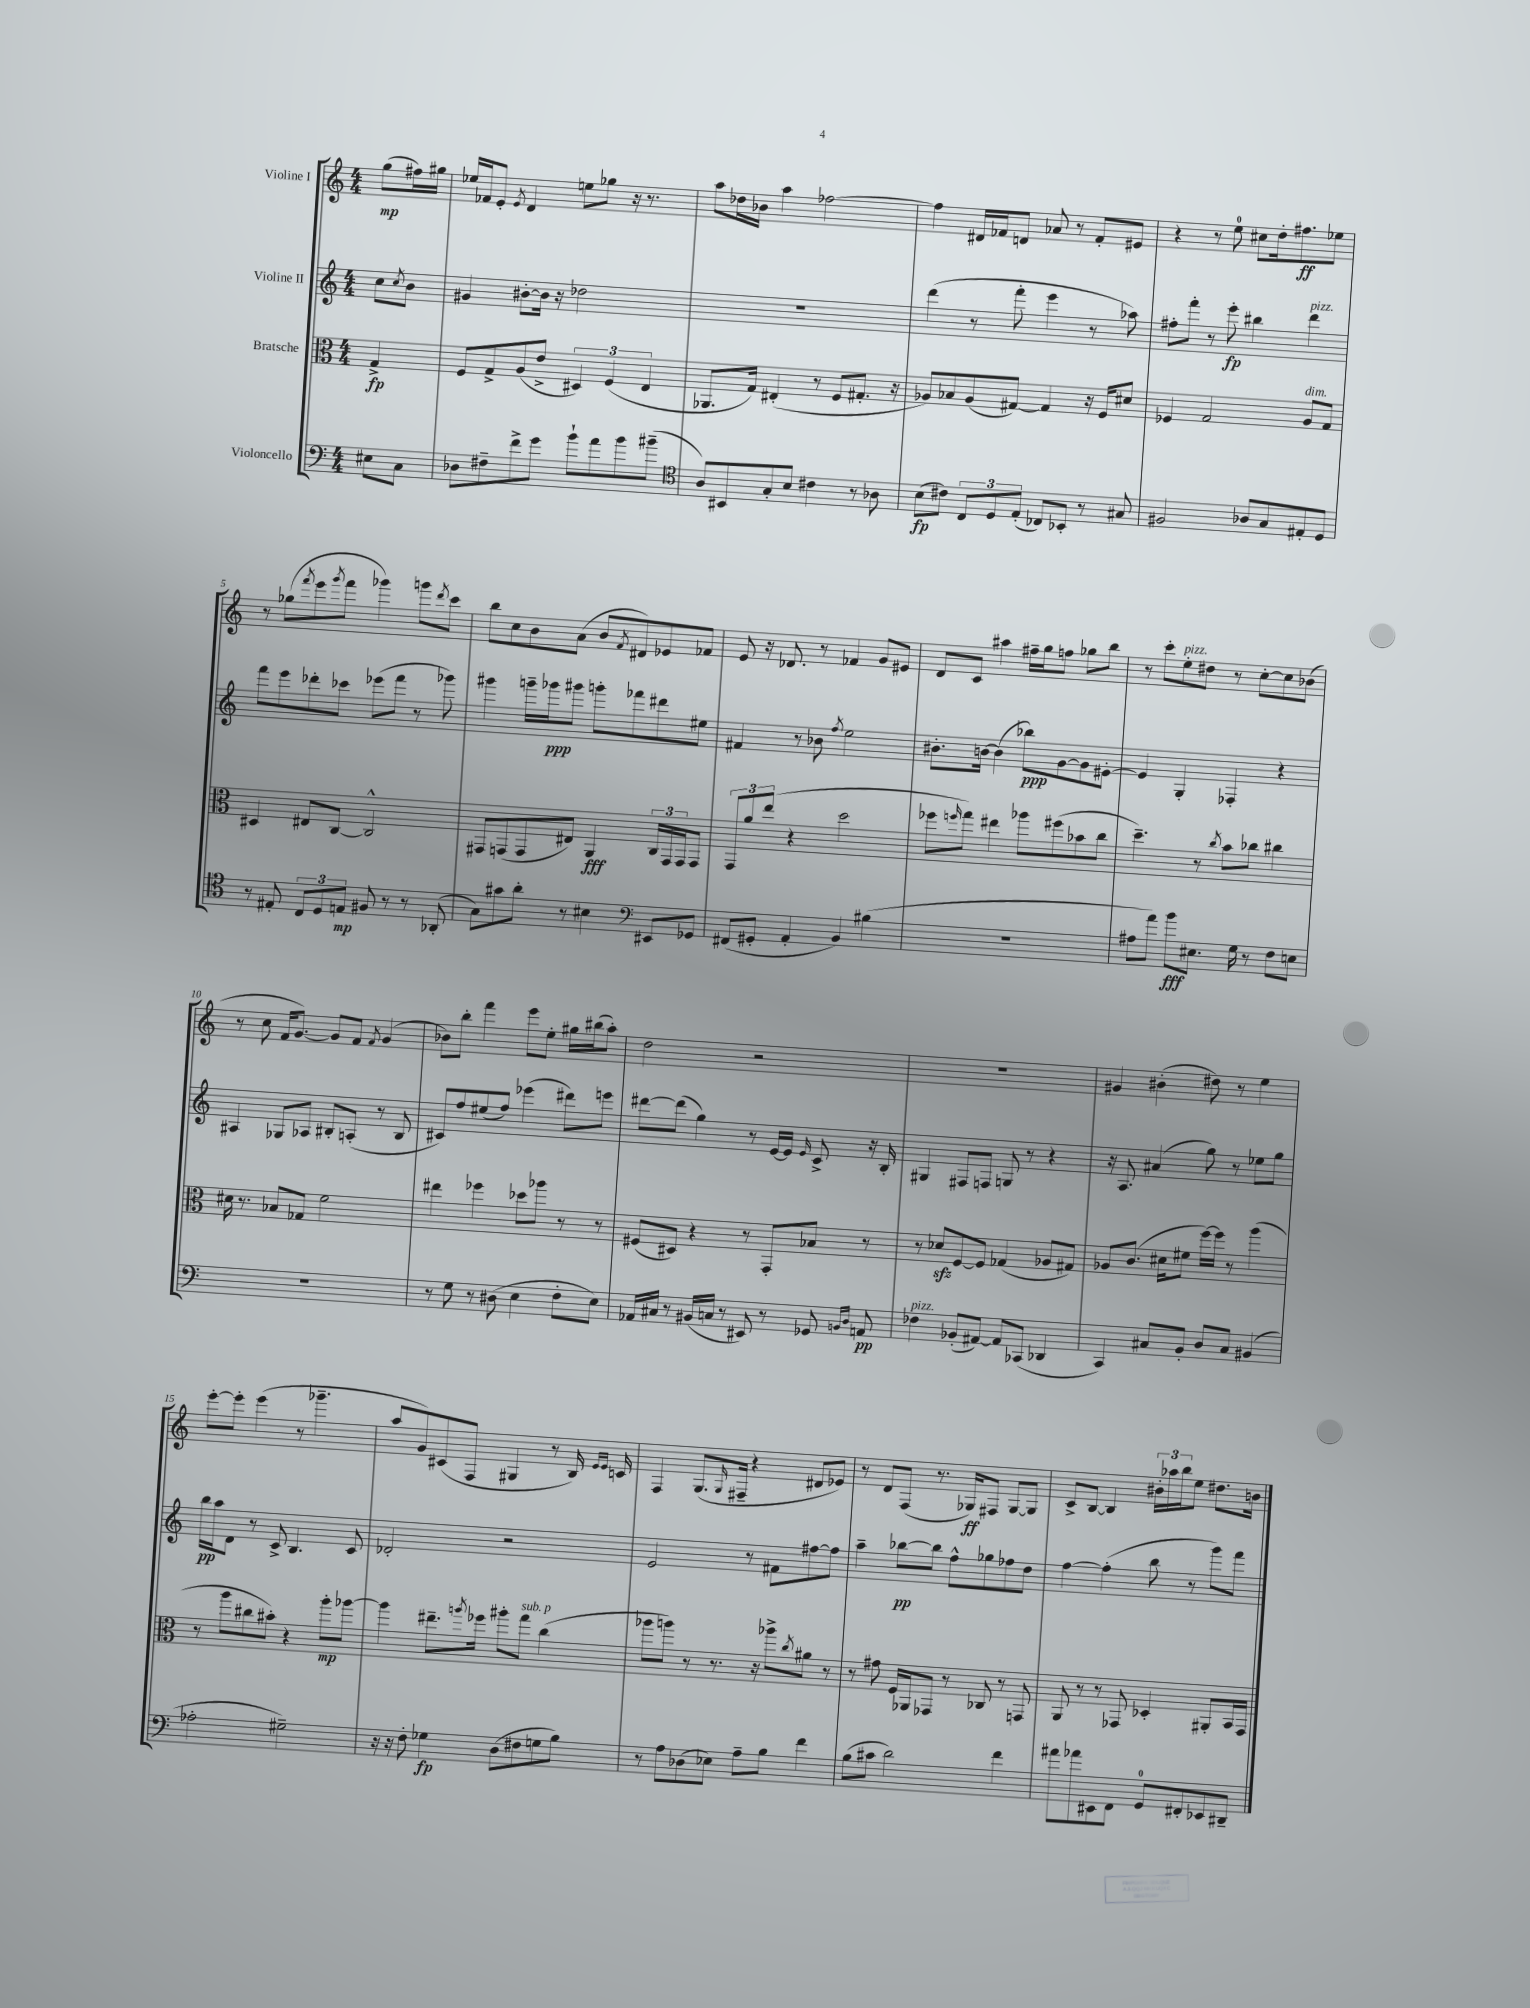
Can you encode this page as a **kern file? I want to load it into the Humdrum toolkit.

**kern	**kern	**kern	**kern
*staff4	*staff3	*staff2	*staff1
*clefF4	*clefC3	*clefG2	*clefG2
*k[]	*k[]	*k[]	*k[]
*M4/4	*M4/4	*M4/4	*M4/4
8E#	4G^	8cc	(8gg
.	.	8qcc	.
8C	.	8b	16ff#)
.	.	.	16gg#
=	=	=	=
8D-	8F	4g#	16ee-
.	.	.	16f-
8F#~	8G^	.	8e'
.	.	.	8qe
8f^	(8A	[8b#'	4d
8g	8e^	16b#]	.
.	.	16r	.
8b`	6D#)	2dd-	8ee
8a	.	.	8gg-
.	(6F	.	.
8b	.	.	16r
.	.	.	8.r
.	6E	.	.
(8b#~	.	.	.
=	=	=	=
*clefC4	*	*	*
8A)	8.AA-	1r	8aa
8BB#	.	.	16dd-
.	16G)	.	16b-
8G'	(4E#'	.	4aa
8B	.	.	.
4c#	8r	.	[2ff-
.	8F	.	.
8r	8.G#'	.	.
8A-	.	.	.
.	16r	.	.
=	=	=	=
(8B	8A-)	(4ddd	4ff-]
8c#)	8B-	.	.
12C	(8A-	8r	16d#
.	.	.	16f-
12D	.	.	.
.	[8G#)	8fff'	8d
(12E'	.	.	.
8C-)	4G#]	4eee	8a-
8BB-'	.	.	8r
8r	16r	8r	8f-'
.	16F	.	.
8G#	8d#	8aa-)	8e#
=	=	=	=
2F#	4F-	8ff#'	4r
.	.	8fff'	.
.	2G	8r	8r
.	.	8eee'	8ee
8A-	.	4bb#	8cc#
8G	.	.	16dd'
.	.	.	8.ff#
8E#'	8A	4ddd	.
8D	8G	.	8ee-
=	=	=	=
8r	4D#	8fff	8r
8E#'	.	8eee	(8gg-
.	.	.	8qfff
12C	8E#	8ddd-'	8eee
12D	.	.	.
.	.	.	8qggg
.	[8C	8ccc-	8fff
12E	.	.	.
8F#	2C^^]	(8eee-	4ggg-)
8r	.	8fff	.
8r	.	8r	8ggg
.	.	.	8qddd
(8AA-'	.	8ggg-)	8ccc
=	=	=	=
8G)	8GG#	4ggg#	8bb
8g#	(8GG	.	8cc
8a'	8GG	16ggg~	8b
.	.	16ggg-	.
8r	8E#)	8ggg#	(8a
4B#	4AA	8ggg'	8b
.	.	.	8qf
.	.	8fff-	8d#)
*clefF4	*	*	*
8EE#	24C	8ddd#	8e-
.	24GG	.	.
.	24GG	.	.
8GG-	8GG	8ee#	8f-
=	=	=	=
(8FF#	12GG	4f#	8e
.	12a	.	.
8GG#'	.	.	16r
.	(12ee	.	.
.	.	.	8.d-
4AA'	4r	8r	.
.	.	8b-	8r
.	.	8qff	.
4BB)	2dd	2ee	4f-
(4B#	.	.	8g
.	.	.	8e#
=	=	=	=
1r	8ff-	8.b#'	8d
.	16qqff	.	.
.	8gg)	.	8c
.	.	[16b	.
.	4ee#	(4b]	4aa#
.	8aa-	8bb-)	16ff#~
.	.	.	16gg
.	(8ff#	[8g	8ff
.	8b-	8g]	8gg-
.	8cc	[8e#'	8bb
=	=	=	=
8A#	4.dd~)	4e#]	8r
8a)	.	.	8ccc'
8b	.	4G'	8ee'
8.E#	8r	.	8dd#
.	8qcc	.	.
.	8b	4F-'	8r
16G	.	.	.
8r	8cc-	.	[8cc'
8F	4cc#	4r	8cc]
8E	.	.	(8b-
=	=	=	=
1r	16d#	4A#	8r
.	8.r	.	.
.	.	.	8cc
.	8B-	8G-	16f
.	.	.	[8.g)
.	8G-	8A-	.
.	2f	8B#'	8g]
.	.	(8A'	8f
.	.	.	8qf
.	.	8r	(4g
.	.	8B#	.
=	=	=	=
8r	4ee#	8c#)	8b-)
8G	.	8ff	8bb'
8r	4ff-	(8ee#	4fff
(8D#	.	8ff)	.
4E	8dd-	(4eee-	8eee
.	8aa-	.	8ee'
8F'	8r	8ddd#)	16gg#
.	.	.	(16bb#
8E)	8r	8eee	8aa')
=	=	=	=
16AA-	(8F#	[8ddd#	2dd
16C#	.	.	.
8r	8D#)	(8ddd#]	.
(16BB#	4r	4gg)	.
16C	.	.	.
8r	.	.	.
8EE#)	8r	8r	2r
8r	8GG'	[16e	.
.	.	16e]	.
.	.	16qqe	.
8GG-	8B-	8c^	.
16qqBB	.	.	.
16qqD	.	.	.
8AA	8r	16r	.
.	.	16B'	.
=	=	=	=
4F-	8r	4G#	1r
.	8d-	.	.
(8BB-'	[8F	8F#	.
[8AA#)	8F]	8F	.
8AA#]	(4G-	8G	.
(8CC-	.	8r	.
4DD-	8A-	4r	.
.	8G#)	.	.
=	=	=	=
4CC)	8A-	16r	4g#
.	.	8.A	.
.	(8.c	.	.
8C#	.	(4a#	(4b#'
.	16d#	.	.
8BB'	8f#	.	.
8D	[16ff)	8gg)	8dd#)
.	16ff]	.	.
8C#	8r	8r	8r
(4BB#	(4aa	8ee-	4ee
.	.	8gg	.
=	=	=	=
2A-'	8r	16bb	[8eee'
.	.	16aa	.
.	8aa	8d	8eee']
.	8cc#	8r	(4eee
.	8b#')	8c^	.
2G#~)	4r	4.B	8r
.	.	.	4.ggg-~
.	8aa'	.	.
.	[8aa-	8c	.
=	=	=	=
16r	4aa-]	2d-'	8aa
16r	.	.	.
8F'	.	.	8g)
4G-	8.ee#~	.	(8c#
.	.	.	8F
.	8qaa	.	.
.	16ff-	.	.
(8D	8aa#'	2r	4G#
8F#	8gg	.	.
8G	(4cc	.	8r
8B)	.	.	16B)
.	.	.	16qqe
.	.	.	16qqe
.	.	.	16c
=	=	=	=
8r	8aa-	2e	4F
8A	8aa)	.	.
(8D-	8r	.	(8.G
8E-)	8.r	.	.
.	.	.	16qqG
.	.	.	16F#~
8A~	.	8r	4r
.	16r	.	.
8B	8aa-^	8f#	.
.	8qcc	.	.
4f	8a#	[8ff#	8d#
.	8r	8ff#]	8e-)
=	=	=	=
(8B	8r	4aa~	8r
8c#	8g#	.	8d
2d)	16F	[8bb-	(8F
.	16AA-	.	.
.	8GG-	8bb-]	8.r
.	8r	8ff^^	.
.	.	.	16G-)
.	8C-	8gg-	8F#
4f	8r	8ff-	[8G-
.	8GG	8dd	8G-]
=	=	=	=
8a#	8AA	[4ff	8c^
8a-	8r	.	[8B
8EE#	8r	(4ff']	4B]
8FF	8GG-	.	.
8GG	4D-'	8bb	24b#'
.	.	.	24aa-
.	.	.	24bb
8FF#'	.	8r	8ee
8EE-	8AA#'	8ggg)	8.dd#
8DD#~	16BB	8fff	.
.	16GG-	.	16b
==	==	==	==
*-	*-	*-	*-
